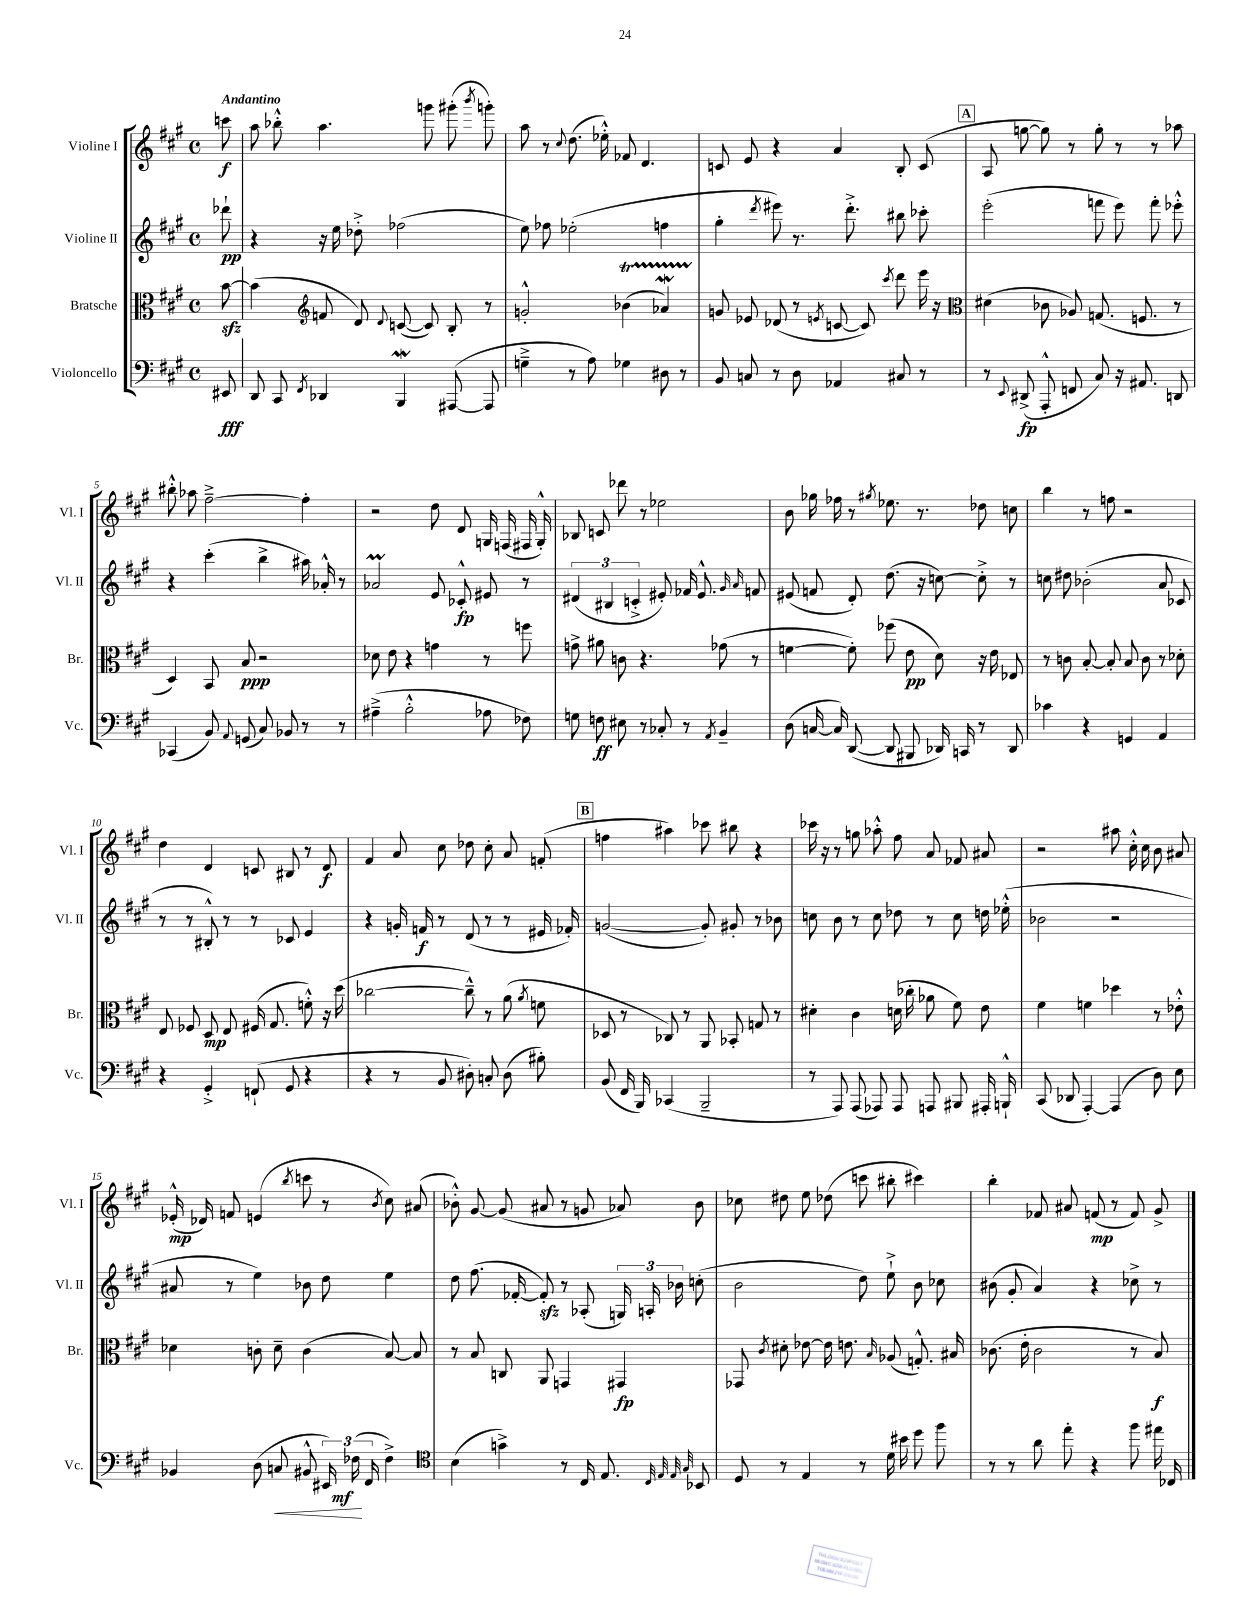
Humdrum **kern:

**kern	**kern	**kern	**kern
*staff4	*staff3	*staff2	*staff1
*clefF4	*clefC3	*clefG2	*clefG2
*k[f#c#g#]	*k[f#c#g#]	*k[f#c#g#]	*k[f#c#g#]
*M4/4	*M4/4	*M4/4	*M4/4
*met(c)	*met(c)	*met(c)	*met(c)
8EE#/	[8b\	8ddd-`\	8ccc\
=	=	=	=
8DD/	(4b\]	4r	8aa\
8CC#/	.	.	8bb-'^^\
*	*clefG2	*	*
8qFF#/	.	.	.
4DD-/	8f/	16r	4.aa\
.	.	16ee\	.
.	8d/)	8dd-'^\	.
.	8qqd/	.	.
4BBB/	([8c/	(2ff-\	.
.	8c/])	.	8ggg\
([8AAA#/	8B'/	.	(8ggg#'\
.	.	.	8qbbb/
8AAA#/]	8r	.	8ggg'\)
=	=	=	=
4G~^\	2g'^^/	8ee\)	8aa\
.	.	8ff-\	8r
.	.	.	8qqcc#/
8r	.	(2ee-'\	(8.dd\
8A\)	.	.	.
.	.	.	16ee-'^^\)
4G-\	(4b-\	.	8f-/
.	.	.	4.d/
8D#\	4a-/)	4ff\	.
8r	.	.	.
=	=	=	=
8BB/	8g/	4gg#'\	8c/
8C/	8e-/	.	8e/
.	.	8qddd/	.
8r	(8d-/	8eee#\)	4r
8D\	8r	8.r	.
.	8qe/	.	.
4AA-/	[8c/	.	4a/
.	.	8.ddd'^\	.
.	8c/])	.	.
.	8qccc#/	.	.
8C#/	8ddd\	8bb#\	8B'/
8r	16eee\	8ccc-'\	(8c/
.	16r	.	.
=	=	=	=
*	*clefC3	*	*
8r	(4d#\	(2eee'\	8A/
8qqEE/	.	.	.
(8DD#^/	.	.	[8gg\
8AAA'^^/	8c-\	.	8gg\])
8FF/	8A-/)	.	8r
8C#/)	(8.G/	8fff\	8gg'\
16r	.	8eee\)	8r
8.AA#/	8.F/	.	.
.	.	8fff'\	8r
8DD/	8r	8eee-'^^\	8aa-\
=	=	=	=
(4CC-/	4D/)	4r	8bb#'^^\
.	.	.	8aa-\
8BB/)	8BB/	(4ccc#'\	[2ff#~^\
8qqAA/	.	.	.
(8GG/	8B/	.	.
8C#/)	2r	4bb^\	.
8BB-/	.	.	.
8r	.	16aa#\)	4ff#'\]
.	.	16a-'^^/	.
8r	.	8r	.
=	=	=	=
(4A#~^\	8d-\	2a-/	2r
.	8e\	.	.
2B'^^\	4r	.	.
.	4g\	8e/	8dd\
.	.	8c-'^^/	8d/
8A-\	8r	8e#/	16G/
.	.	.	(16F/
8F-\)	8ff\	8r	16F#/
.	.	.	16G'^^/)
=	=	=	=
8G\	8g^\	(6d#/	8B-/
8F\	8a#\	.	8c/
.	.	6B#/	.
8E#\	8c\	.	8ddd-\
.	.	6c'^/	.
8r	4.r	.	8r
8C-'/	.	8e#'/)	2ee-\
8r	.	16f-/	.
.	.	8.e#^^/	.
8qAA/	.	.	.
4BB~/	(8g-\	.	.
.	.	16qqg#/	.
.	.	16qqa/	.
.	8r	8f/	.
=	=	=	=
(8D\	[4f\	(8e#/	8b\
[16C/	.	8f/	16gg-\
16C/])	.	.	16ff-\
([8DD/	8f'\])	8d'/)	8r
.	.	.	8qgg#/
8DD/]	(8ff-\	(8.dd\	8.ee-\
8BBB#/	8e\	.	.
.	.	16r	8.r
16DD-/)	8d\)	[8cc\)	.
16CC/	.	.	.
8r	16r	8cc'^\]	8dd-\
.	16e\	.	.
8DD-/	8E-/	8r	8cc\
=	=	=	=
4c-\	8r	8cc\	4bb\
.	8c\	8dd#\	.
4r	[8B'/	(2b-'\	8r
.	8B'/]	.	8ff\
4GG/	8B/	.	2r
.	8c\	.	.
4AA/	8r	8a/	.
.	8d-'\	8c-/	.
=	=	=	=
4r	8E/	8r	4dd\
.	8F-/	8r	.
4GG#'^/	8D/	8B#'^^/)	4d/
.	8E/	8r	.
(8FF`/	(16F#/	8r	8c/
.	8.G#/	.	.
8GG#/	.	8c-/	8B#/
4r	8f'^^\)	4e/	8r
.	16r	.	8d/
.	(16dd\	.	.
=	=	=	=
4r	[2cc-\	4r	4f#/
8r	.	16g'/	8a/
.	.	16f/	.
8BB/	.	8r	8cc#\
8D#'\)	8cc-~^^\])	(8d/	8dd-\
8C'/	8r	8r	8cc#'\
(8D#\	(8a\	8r	8a/
.	8qa/	.	.
8B#'\)	8f\	16e#/	(8f'/
.	.	16f-'/)	.
=	=	=	=
(8BB/	8D-/	([2g/	4ff\
16FF#/	8r	.	.
16BBB/)	.	.	.
(4CC-/	8C-/)	.	4aa#\)
.	8r	.	.
2BBB~/	8AA/	8g'/])	8ccc-\
.	8BB-'/	8g#'/	8bb#\
.	8G/	8r	4r
.	8r	8b-\	.
=	=	=	=
8r	4d#'\	8cc\	16ccc-\
.	.	.	16r
8AAA/)	.	8b\	8r
(8AAA/	4c#\	8r	8gg\
8AAA-/)	.	8cc\	8aa-'^^\
8AAA-/	(16d\	8dd-\	8ff#\
.	16cc-'\	.	.
8AAA/	8a-\	8r	8a/
8BBB#/	8f#\)	8cc\	8f-/
16AAA#'/	8e\	16dd\	8a#/
16BBB`^^/	.	(16ee-'^^\	.
=	=	=	=
(8CC#/	4f#\	2b-\	2r
8DD-/	.	.	.
[4AAA'/)	4f\	.	.
(4AAA/]	4dd-\	2r	8aa#\
.	.	.	16cc#'^^\
.	.	.	16cc#\
8D\)	8r	.	8b\
8E\	8e-'^^\	.	8a#/
=	=	=	=
4BB-/	4d-\	8a#/	(16e-'^^/
.	.	.	16d-/)
.	.	8r	8f/
(8D\	8c'\	4ee\)	(4e/
8C/	8d-~\	.	.
.	.	.	8qbb/
8BB#^^/	(4c\	8b-\	8ccc\
24EE#/)	.	8dd\	8r
(24F-\	.	.	.
24FF#/	.	.	.
.	.	.	8qb/
4F-^\)	[8B/)	4ee\	8cc#\)
.	8B/]	.	(8a#/
=	=	=	=
*clefC4	*	*	*
(4B\	8r	8dd\	8b-'^^\)
.	8B/	(8.ff#\	[8g#/
4g^\)	8C/	.	(8g#/]
.	.	[16f-'/	.
.	8AA/	8f-'/])	8a#/
8r	4GG/	8r	8r
16C#/	.	(8A-'/	8g/
8.E/	.	.	.
.	4GG#/	24G/)	8a-/)
.	.	24A'/	.
.	.	24b-\	.
32qqC#/	.	.	.
32qqE/	.	.	.
32qqE/	.	.	.
32qqG#/	.	.	.
8BB-/	.	(8cc'\	8b-\
=	=	=	=
8D/	8GG-/	2b\	8cc-\
.	8qc#/	.	.
8r	8d#'\	.	8dd#\
4E/	[8e-\	.	8ee\
.	16e-\]	.	(8dd-\
.	8.e\	.	.
8r	.	8dd\)	8ccc\
.	16qqB/	.	.
16d\	(8A-/	8ee`^\	8bb#'\
16b#\	.	.	.
8dd\	8.G'^^/)	8b\	4ccc#\)
8ff#\	.	8cc-\	.
.	16B#/	.	.
=	=	=	=
8r	(8.c-\	(8b#\	4bb'\
8r	.	8g#'/	.
.	16e'\	.	.
8a\	2c-\	4a/)	8f-/
8ee'\	.	.	8a#/
4r	.	4r	(8f/
.	.	.	8r
8ff#\	8r	8cc-^\	8f/)
16ee#\	8B/)	8r	8g#^/
16C-/	.	.	.
==	==	==	==
*-	*-	*-	*-
